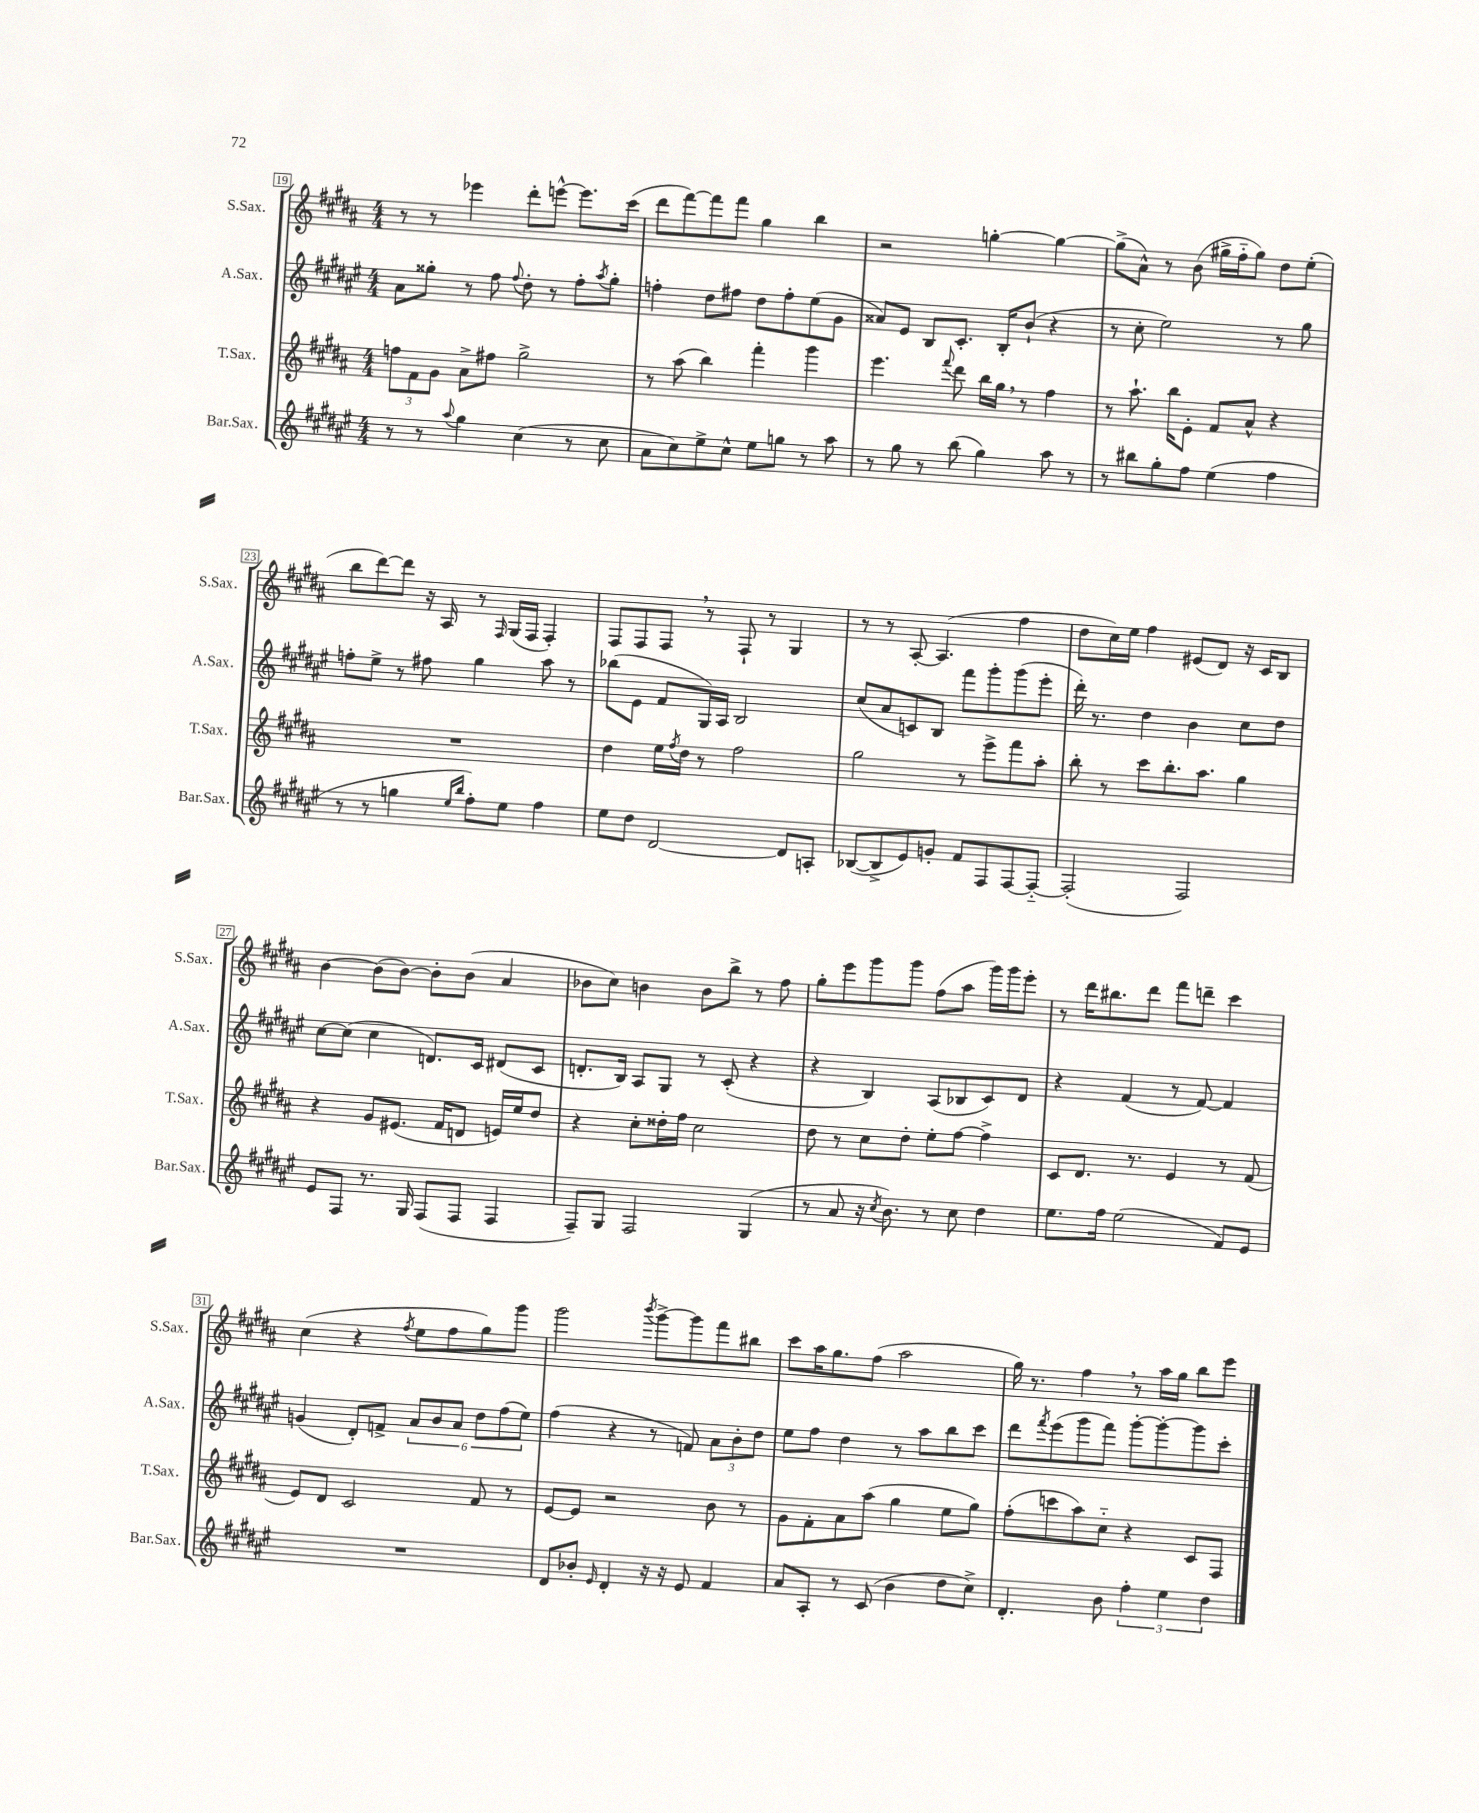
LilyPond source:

<<
\new StaffGroup <<
\new Staff = "s0" \with { instrumentName = "S.Sax." shortInstrumentName = "S.Sax." } {
    \clef treble \key b \major \numericTimeSignature \time 4/4
    r8 r8 ees'''4 dis'''8-. e'''8~-^ e'''8. cis'''16( |
    dis'''8 fis'''8~) fis'''8 fis'''8 gis''4 b''4 |
    r2 g''4~-. g''4~ |
    g''8->( ais'8-^) r8 b'8( gis''16-> fis''16-_ gis''8) dis''8 e''8-.( |
    b''8 dis'''8~) dis'''8 r16 ais16 r8 \grace { fis16 } gis16( fis16 fis4-.) |
    fis8 fis8 fis8 \breathe r8 fis8-! r8 gis4 |
    r8 r8 ais8~-. ais4.( fis''4 |
    dis''8 cis''16) e''16 fis''4 eis'8( dis'8) r16 cis'16 b8 |
    b'4~ b'8( b'8~) b'8-. b'8( ais'4 |
    bes'8 cis''8) b'4 b'8 b''8-> r8 fis''8 |
    gis''8-. e'''8 gis'''8 gis'''8 fis''8( ais''8 gis'''16) gis'''16 e'''8-. |
    r8 dis'''16 bis''8. dis'''8 fis'''8 d'''8-- cis'''4 |
    cis''4( r4 \acciaccatura { fis''8 } e''8 fis''8 gis''8) gis'''8 |
    gis'''2 \acciaccatura { b'''8 } gis'''8~-> gis'''8 fis'''8 bis''8 |
    cis'''8 ais''16 gis''8. fis''8( ais''2 |
    gis''16) r8. fis''4 \breathe r8 ais''16 gis''16 b''8 e'''8 \bar "|." |
}
\new Staff = "s1" \with { instrumentName = "A.Sax." shortInstrumentName = "A.Sax." } {
    \clef treble \key fis \major \numericTimeSignature \time 4/4
    ais'8 gisis''8-. r8 fis''8 \appoggiatura { fis''8 } dis''8-. r8 fis''8-. \acciaccatura { ais''8 } gisis''8-. |
    f''4-. dis''8 fis''8 dis''8 fis''8-. eis''8( gis'8 |
    aisis'8) eis'8 b8 cis'8.-. b16-. b'8-!( r4 |
    r8 cis''8-. eis''2) r8 gis''8 |
    f''8-. eis''8-> r8 fis''8 gis''4 ais''8 r8 |
    bes''8( eis'8 fis'8 gis16) ais16 b2 |
    cis''8( ais'8 c'8) b8 fis'''8 gis'''8-. gis'''8( eis'''8-. |
    dis'''16-.) r8. dis''4 b'4 cis''8 dis''8 |
    cis''8~ cis''8( cis''4 d'8.) cis'16 dis'8( cis'8 |
    d'8.-. b16) ais8 gis8 r8 cis'8-.( r4 |
    r4 b4) ais8( bes8 cis'8) dis'8 |
    r4 fis'4( r8 fis'8~) fis'4 |
    g'4( dis'8-.) f'8-> \tuplet 6/4 { ais'8 b'8 ais'8 dis''8 fis''8( eis''8) } |
    fis''4( r4 r8 f'8) \tuplet 3/2 { ais'8 b'8-. dis''8 } |
    eis''8 fis''8 dis''4 r8 ais''8 b''8 cis'''8 |
    dis'''8 \acciaccatura { fis'''8 } eis'''8( gis'''8 fis'''8) gis'''8~-. gis'''8~-. gis'''8 cis'''8-. \bar "|." |
}
\new Staff = "s2" \with { instrumentName = "T.Sax." shortInstrumentName = "T.Sax." } {
    \clef treble \key b \major \numericTimeSignature \time 4/4
    \tuplet 3/2 { f''8 fis'8 gis'8 } ais'8-> fis''8 gis''2-> |
    r8 ais''8( b''4) fis'''4-. gis'''4 |
    e'''4. \appoggiatura { fis'''8 } dis'''8 b''16 gis''16 \breathe r8 fis''4 |
    r8 ais''8.-! b''16 e'8-. fis'8 ais'8-^ r4 |
    R1 |
    dis''4 e''16 \acciaccatura { fis''8 } dis''16 r8 fis''2 |
    gis''2 r8 e'''8-> fis'''8 ais''8-. |
    b''8-. r8 cis'''8 b''8.-. ais''8. gis''4 |
    r4 gis'8 eis'8.( fis'16 d'8 e'16) e''16 dis''8 |
    r4 cis''8-. disis''16-. fis''16 cis''2 |
    dis''8 r8 cis''8 dis''8-. e''8-. fis''8~ fis''4-> |
    cis'8 dis'8. r8. e'4 r8 fis'8( |
    e'8) dis'8 cis'2 fis'8 r8 |
    e'8~ e'8 r2 b'8 r8 |
    gis'8 fis'8-. ais'8 ais''8( gis''4 e''8 gis''8) |
    fis''8-.( c'''8 ais''8) cis''8-_ r4 cis'8 fis8 \bar "|." |
}
\new Staff = "s3" \with { instrumentName = "Bar.Sax." shortInstrumentName = "Bar.Sax." } {
    \clef treble \key fis \major \numericTimeSignature \time 4/4
    r8 r8 \appoggiatura { ais''8 } gis''4 cis''4( r8 cis''8 |
    ais'8 cis''8) eis''8-> cis''8-^ eis''8 g''8 r8 ais''8 |
    r8 gis''8 r8 b''8( gis''4) ais''8 r8 |
    r8 bis''8 gis''8-. fis''8 eis''4( fis''4 |
    r8 r8 g''4 \grace { eis''16 b''16 } fis''8-.) eis''8 fis''4 |
    eis''8 dis''8 dis'2~ dis'8 a8-. |
    bes8~( bes8-> eis'8) g'8-. fis'8 fis8 fis8~ fis8~-_ |
    fis2-.( fis2) |
    eis'8 fis8 r8. gis16 fis8( fis8 fis4 |
    fis8--) gis8 fis2 gis4( |
    r8 ais'8 r16 \acciaccatura { cis''8 } b'8.) r8 cis''8 dis''4 |
    eis''8. fis''16 eis''2( fis'8) eis'8 |
    R1 |
    dis'8 bes'8-. \grace { eis'16 } dis'4-. r16 r16 eis'8 fis'4 |
    ais'8 ais8-. r8 cis'8( b'4 dis''8 cis''8->) |
    dis'4.-. b'8 \tuplet 3/2 { fis''4-. eis''4 dis''4 } \bar "|." |
}
>>
>>
\layout { \context { \Score currentBarNumber = #19 \override BarNumber.stencil = #(make-stencil-boxer 0.1 0.3 ly:text-interface::print) } }
